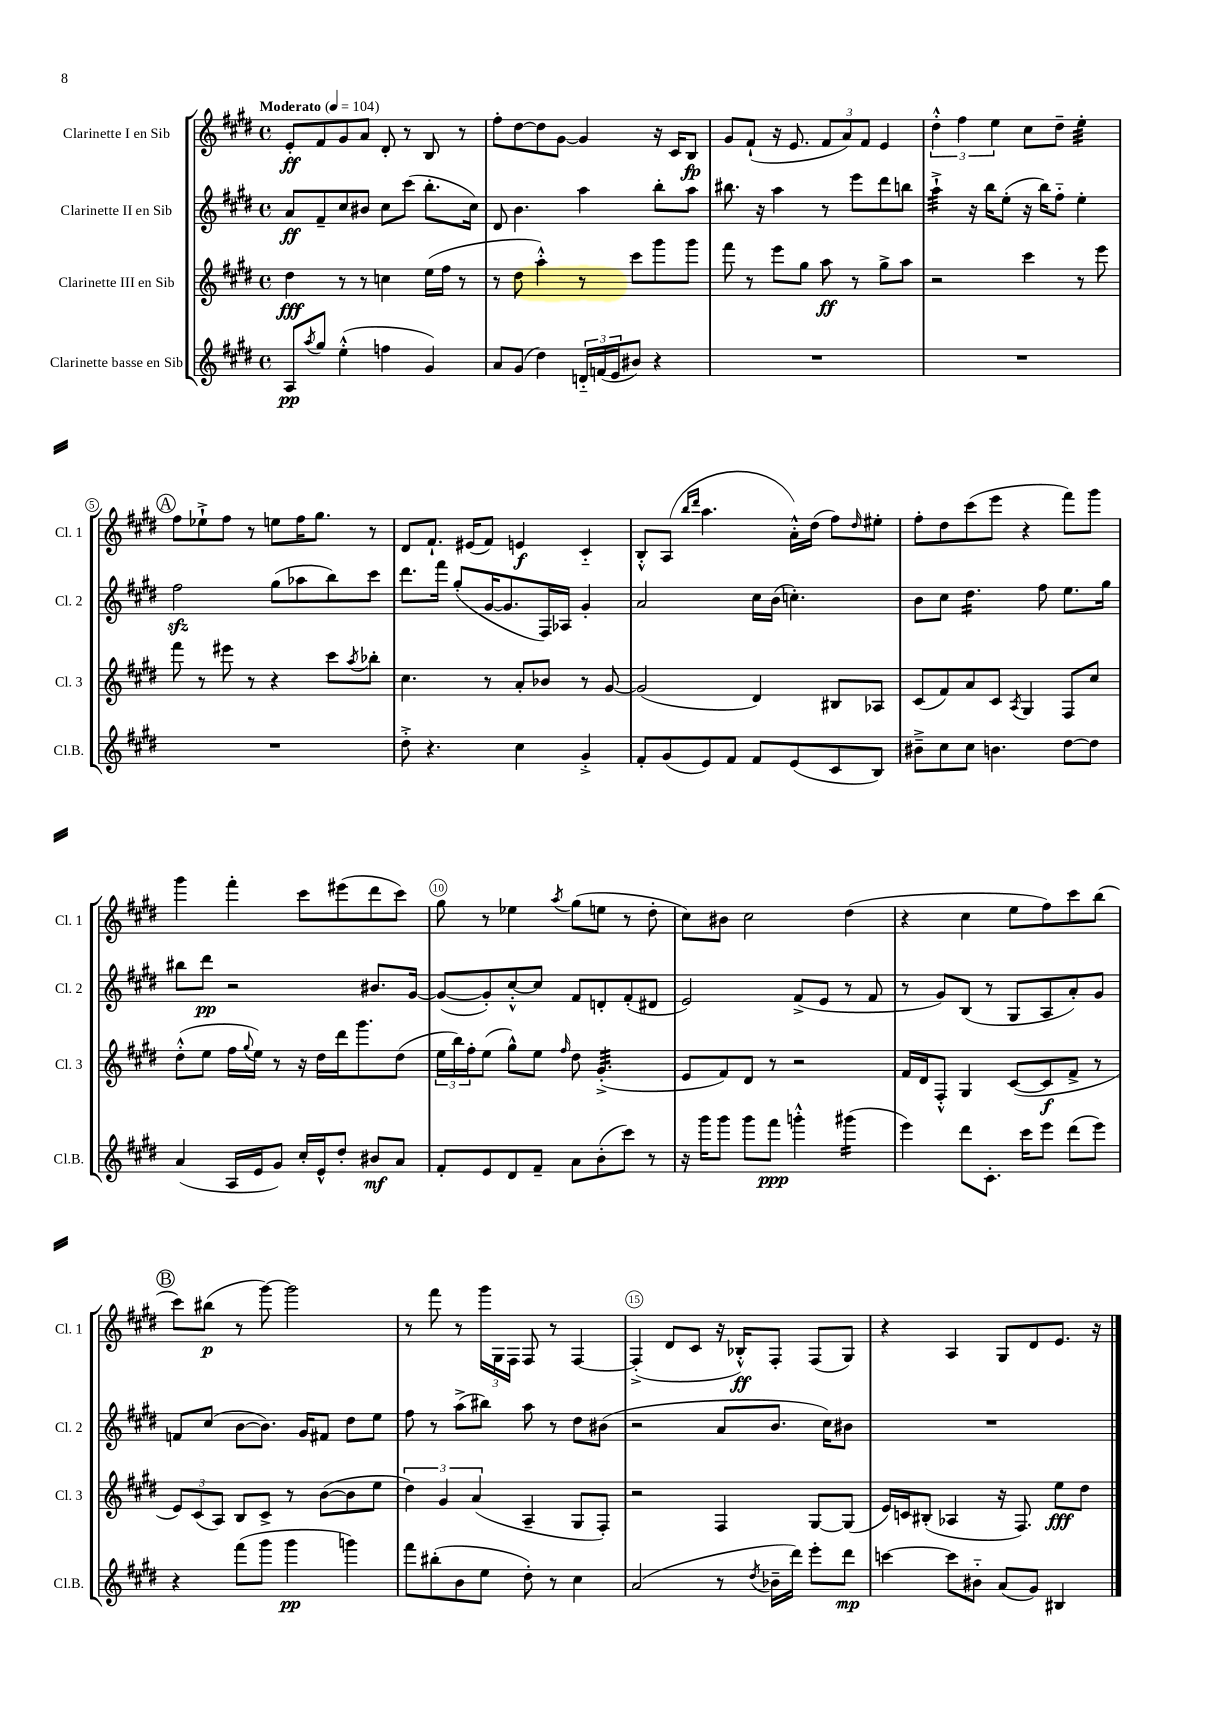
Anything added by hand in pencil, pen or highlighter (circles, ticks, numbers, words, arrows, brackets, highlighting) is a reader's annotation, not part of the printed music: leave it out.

**kern	**kern	**kern	**kern
*staff4	*staff3	*staff2	*staff1
*clefG2	*clefG2	*clefG2	*clefG2
*k[f#c#g#d#]	*k[f#c#g#d#]	*k[f#c#g#d#]	*k[f#c#g#d#]
*M4/4	*M4/4	*M4/4	*M4/4
*met(c)	*met(c)	*met(c)	*met(c)
*MM104	*MM104	*MM104	*MM104
8A	4dd#	8a	8e'
8qaa	.	.	.
8gg#	.	8f#~	8f#
(4ee'^^	8r	8cc#	8g#
.	8r	8b#	8a
4ff	4cc	8cc#	8d#'
.	.	(8ccc#	8r
4g#)	(16ee	8.bb'	8B
.	16ff#	.	.
.	8r	.	8r
.	.	16cc#)	.
=	=	=	=
8a	8r	8d#	8ff#'
(8g#	8dd#	4.b	[8dd#
4dd#)	4aa'^^)	.	8dd#]
.	.	.	[8g#
24d'~	8r	4aa	4g#]
(24f	.	.	.
24e	.	.	.
8b#)	8ccc#	.	.
4r	8ggg#	8bb'	16r
.	.	.	16c#
.	8ggg#	8aa	8B
=	=	=	=
1r	8fff#	8.bb#	8g#
.	8r	.	(8f#`
.	.	16r	.
.	8eee	4aa	16r
.	.	.	8.e
.	8gg#	.	.
.	8aa	8r	12f#
.	.	.	12a)
.	8r	8eee	.
.	.	.	12f#
.	8gg#^	8ddd#	4e
.	8aa	8bb	.
=	=	=	=
1r	2r	4aa`^	6dd#'^^
.	.	.	6ff#
.	.	16r	.
.	.	16bb	.
.	.	.	6ee
.	.	(8ee'	.
.	4ccc#	16r	8cc#
.	.	16bb)	.
.	.	8ff#'~	8dd#~
.	8r	4ee'	4ee'
.	8eee	.	.
=	=	=	=
1r	8fff#	2ff#	8ff#
.	8r	.	8ee-`^
.	8eee#	.	8ff#
.	8r	.	8r
.	4r	(8gg#	8ee
.	.	8aa-	16ff#
.	.	.	8.gg#
.	8ccc#	8bb)	.
.	8qaa	.	.
.	8bb-'	8ccc#	8r
=	=	=	=
8dd#'^	4.cc#	8.ddd#	8d#
4.r	.	.	8.f#`
.	.	16fff#	.
.	.	(8gg#'	.
.	.	.	(16e#
.	8r	[16g#	8f#)
.	.	8.g#]	.
4cc#	8a'	.	4e
.	8b-	16F#)	.
.	.	16A-	.
4g#'^	8r	4g#'	4c#'~
.	[8g#	.	.
=	=	=	=
8f#'	(2g#]	2a	8B'^^
(8g#	.	.	(8A
.	.	.	16qqbb
.	.	.	16qqddd#
8e)	.	.	4.aa
8f#	.	.	.
8f#	4d#)	16cc#	.
.	.	(16b	.
(8e	.	4.cc')	16a'^^)
.	.	.	(16dd#
8c#	8B#	.	8ff#)
.	.	.	16qqdd#
8B)	8A-	.	8ee#'
=	=	=	=
8b#~^	(8c#	8b	8ff#'
8cc#	8f#)	8cc#	8dd#
8cc#	8a	4.dd#	(8ccc#
4.b	8c#	.	8eee
.	8qA	.	.
.	4G#	.	4r
.	.	8ff#	.
[8dd#	8F#	8.ee	8fff#)
8dd#]	8cc#	.	8ggg#
.	.	16gg#	.
=	=	=	=
(4a	(8dd#'^^	8bb#	4ggg#
.	8ee	8ddd#	.
16A	16ff#	2r	4fff#'
.	8qqgg#	.	.
16e	16ee)	.	.
8g#)	8r	.	.
16cc#'	16r	.	8ccc#
16e^^	16dd#	.	.
8dd#'	16ddd#	.	(8eee#
.	8.ggg#	.	.
8b#	.	8.b#	8ddd#
8a	(8dd#	.	8ccc#)
.	.	[16g#	.
=	=	=	=
8f#'	24ee	(8g#_	8gg#
.	24bb)	.	.
.	24ff#'	.	.
8e	(8ee	8g#'])	8r
8d#	8gg#^^)	[8cc#'^^	4ee-
8f#~	8ee	8cc#]	.
.	16qqff#	.	8qaa
8a	8dd#	8f#	(8gg#
(8b'	(4.g#'^	8d'	8ee
8ccc#)	.	(8f#'	8r
8r	.	8d#	8dd#'
=	=	=	=
16r	8e	2e)	8cc#)
16ggg#	.	.	.
8ggg#	8f#)	.	8b#
8ggg#	8d#	.	2cc#
8fff#	8r	.	.
4ggg'^^	2r	(8f#^	.
.	.	8e	.
(4ggg#	.	8r	(4dd#
.	.	8f#	.
=	=	=	=
4eee)	16f#	8r	4r
.	16d#	.	.
.	8F#'^^	8g#)	.
8ddd#	4G#	(8B	4cc#
8.c#'	.	8r	.
.	([8c#	8G#	8ee
16ccc#	.	.	.
8eee	8c#]	8A	8ff#)
(8ddd#	8f#^	8a')	8ccc#
8eee)	8r	8g#	(8bb
=	=	=	=
4r	12e)	8f	8ccc#)
.	(12c#	.	.
.	.	(8cc#	(8bb#
.	12A)	.	.
(8fff#	8B	[8b	8r
8ggg#	8c#^	8.b])	[8ggg#)
4ggg#	8r	.	2ggg#]
.	.	16g#	.
.	([8b	8f#	.
4ggg)	8b]	8dd#	.
.	8ee	8ee	.
=	=	=	=
8fff#	6dd#)	8ff#	8r
(8bb#'	.	8r	8fff#
.	6g#	.	.
8b	.	(8aa^	8r
.	(6a	.	.
8ee	.	8bb#)	24ggg#
.	.	.	24G#
.	.	.	24F#
8dd#')	4A~	8aa	8F#
8r	.	8r	8r
4cc#	8G#	8dd#	[4F#
.	8F#')	(8b#	.
=	=	=	=
(2a	2r	2r	(4F#'^]
.	.	.	8d#
.	.	.	8c#
8r	4F#	8a	16r
.	.	.	16B-'^^)
8qdd#	.	.	.
16b-~	.	8.b	8F#'
16ddd#)	.	.	.
8eee'	[8G#	.	(8F#
.	.	16cc#)	.
8ddd#	(8G#]	8b#	8G#)
=	=	=	=
[4ccc	16e)	1r	4r
.	16c	.	.
.	(8B#'	.	.
8ccc]	4A-	.	4A
8b#'~	.	.	.
(8a	16r	.	8G#
.	8.F#)	.	.
8g#)	.	.	8d#
4B#	8ee	.	8.e
.	8dd#	.	.
.	.	.	16r
==	==	==	==
*-	*-	*-	*-
